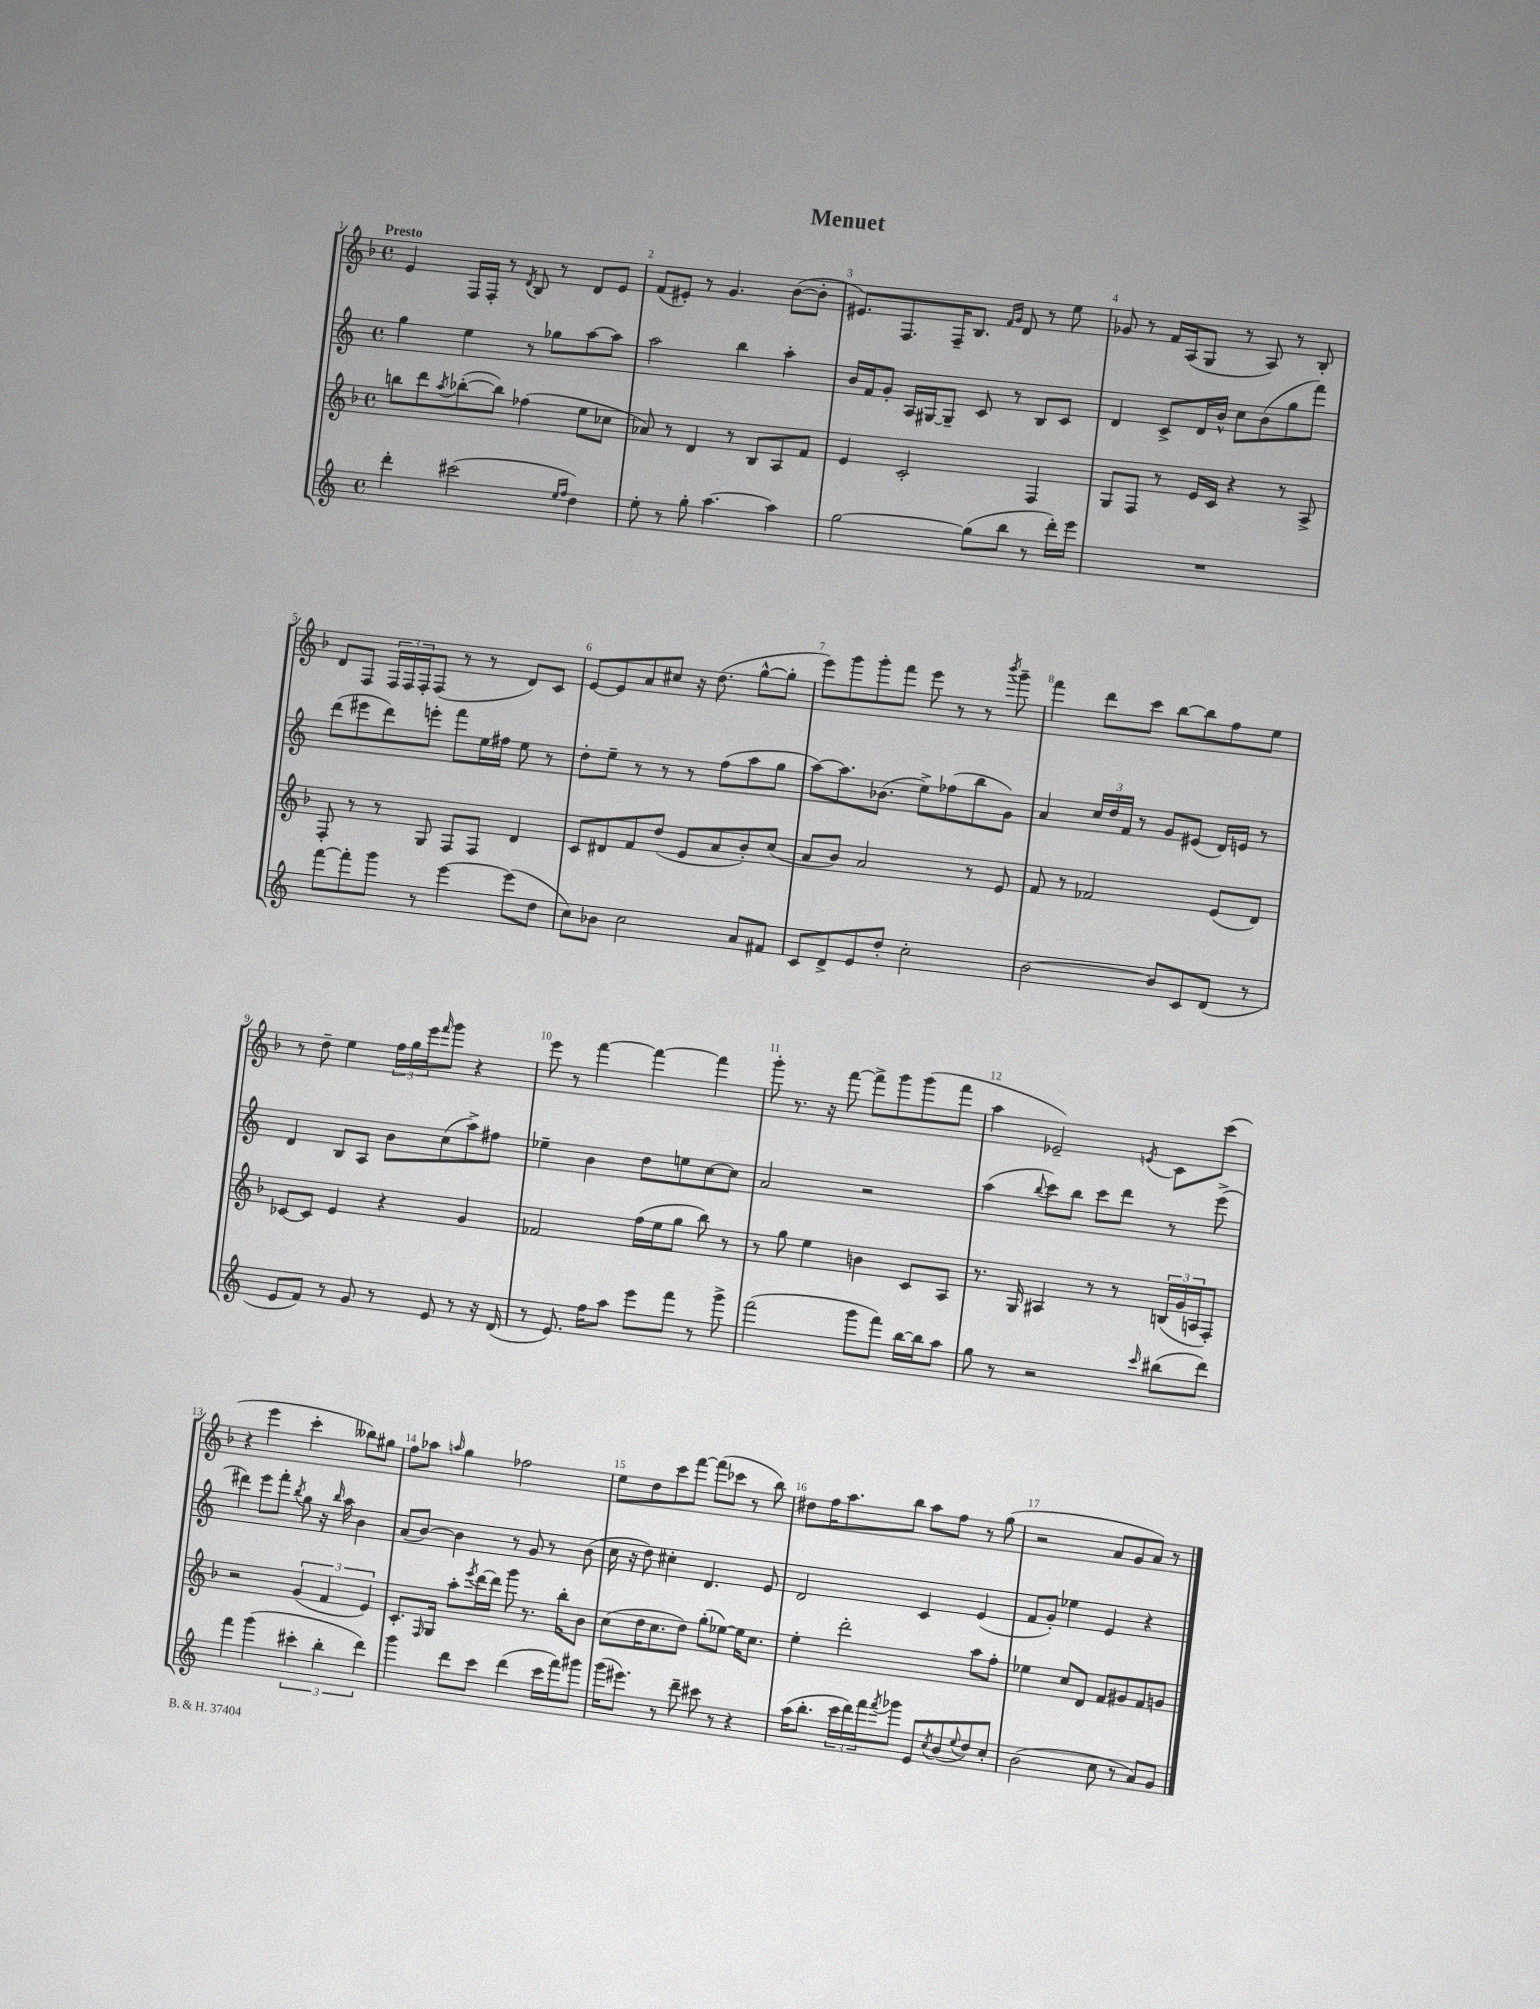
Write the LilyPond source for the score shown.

\header { title = "Menuet" }
<<
\new StaffGroup <<
\new Staff = "s0" {
    \clef treble \key f \major \defaultTimeSignature \time 4/4 \tempo "Presto"
    e'4 f16 f16-. r8 \acciaccatura { d'8 } bes8 r8 d'8 e'8 |
    f'8( eis'8-.) r8 g'4. bes'8~( bes'8-. |
    eis'8.) f8. f16-- bes8. \grace { f'16 g'16 } d'8 r8 e''8 |
    ges'8 r8 f'16 a16( g8 r8 a8) r8 bes8-. |
    d'8 f8 \tuplet 3/2 { f16 f16 f16-. } f8( r8 r8 d'8) c'8 |
    e'8~ e'8 a'8 cis''8 r16 d''8.( g''8~-^ g''8-. |
    e'''8) g'''8 g'''8-. f'''8 e'''8 r8 r8 \acciaccatura { bes'''8 } g'''8-- |
    f'''4 d'''8 c'''8 bes''8~ bes''8 f''8 e''8 |
    r8 d''8-- e''4 \tuplet 3/2 { f''16 g''16 e'''16 } \grace { f'''16 } g'''8 r4 |
    e'''8 r8 f'''4~ f'''4~ f'''4 |
    g'''8-. r8. r16 f'''8~ f'''8-> g'''8 g'''8( f'''8 |
    a''4 ees'2--) \acciaccatura { e'8 } c'8 c'''8( |
    r4 e'''4 c'''4-. beses''8) gis''8 |
    f''8 aes''8 \grace { a''16 } g''4 fes''2 |
    e''8 d''8 c'''8 f'''8~ f'''8( ces'''8 r8 bes''8) |
    dis''8 f''16 a''8. bes''8 a''8 f''8 r8 g''8( |
    r2 a'8 g'8 a'8) r8 \bar "|." |
}
\new Staff = "s1" {
    \clef treble \key c \major \defaultTimeSignature \time 4/4
    g''4 e''4 r8 ges''8 a''8~ a''8 |
    a''2 b''4 a''4-. |
    b'16 f'16 g'8-. a16 gis16~ gis8-- c'8 r8 b8 c'8 |
    d'4 c'8-> d'16 b'16-^ c''8 b'8( g''8 f'''8) |
    d'''8( eis'''8 d'''8) e'''8-. f'''8 e''16 fis''16 e''8 r8 |
    d''8-. e''8-- r8 r8 r8 f''8( a''8 g''8 |
    a''8~) a''8. bes'8.( e''8->) fes''8( b''8 g'8) |
    a'4 \tuplet 3/2 { c''16 d''16 f'16 } r8 g'8 eis'8( d'16) e'16 r8 |
    d'4 b8 a8 b'8 c''8( a''8->) fis''8 |
    ees''4-- b'4 d''8 e''8 c''8~ c''8 |
    a'2 r2 |
    a''4( \appoggiatura { b''8 } c'''8) b''8 c'''8 d'''8 r8 e'''8->( |
    dis'''4) e'''8 f'''8-. \acciaccatura { b''8 } g''8 r16 \grace { b''16 } a''16 b'4 |
    a'8( b'8~) b'4 r8 g'8 r8 b'8( |
    c''16 r16 d''8) cis''4-. d'4. e'8 |
    d'2 c'4 e'4( |
    f'8 g'8-.) ees''4 e'4 r4 \bar "|." |
}
\new Staff = "s2" {
    \clef treble \key f \major \defaultTimeSignature \time 4/4
    b''8 d'''8 \acciaccatura { a''8 } bes''8~-.( bes''8) fes''4( e''8 ces''8 |
    aes'8) r8 d'4 r8 bes8 a8 f'8 |
    e'4 c'2-. f4 |
    g8 f8 r8 e'16 c'16 r4 r8 a8-> |
    f8-. r8 r8 g8 f8 f8 d'4 |
    c'8 dis'8 f'8 d''8( e'8 a'8 bes'8-.) c''8( |
    a'8 bes'8) a'2 r8 e'8 |
    f'8 r8 fes'2 e'8( d'8) |
    ces'8~ ces'8 e'4 r4 g'4 |
    fes'2 f''16( e''16 g''8 bes''8) r8 |
    r8 g''8 e''4 b'4 c'8 a8 |
    r8. g16 ais4 r8 r8 \tuplet 3/2 { b16( g'16 a16 } f8-.) |
    r2 \tuplet 3/2 { g'4( f'4 e'4) } |
    c'8.-. \grace { f16 } g16 a''8-. \acciaccatura { e'''8 } d'''16~ d'''16 g'''8 r8. bes''16-. bes'8 |
    c''8( d''16 c''8. d''8) g''8-.( ees''8~) ees''16 c''8. |
    e''4-. d'''2-. a''8 f''8-. |
    ees''4 c''8 d'8 f'8 gis'8 f'8 g'8 \bar "|." |
}
\new Staff = "s3" {
    \clef treble \key c \major \defaultTimeSignature \time 4/4
    d'''4-. cis'''2( \grace { e''16 f''16 } d''4) |
    e''8-. r8 g''8-. a''4.~ a''4 |
    g''2~ g''8( b''8 r8 d'''16-.) e'''16 |
    R1 |
    f'''8~ f'''8-. g'''8 r8 e'''4~ e'''8( d''8 |
    c''8) bes'8 c''2 a'8 fis'8 |
    c'8 d'8-> e'8 d''8-. c''2-. |
    b'2~ b'8 c'8 d'8( r8 |
    e'8 f'8) r8 g'8 r8 e'8 r8 r16 d'16( |
    r8 e'8.) f''16 a''8 e'''8 f'''8 r8 g'''8-> |
    f'''2( g'''8 f'''8) b''16~ b''16 a''8 |
    g''8 r8 r2 \grace { c'''16 } bis''8( d'''8) |
    f'''4 g'''4( \tuplet 3/2 { cis'''4-. b''4-. d'''4) } |
    g'''4 d'''8 c'''8 d'''4( c'''16 f'''16) gis'''8 |
    g'''16( eis'''8.) r8 d'''8-- cis'''8 r8 r4 |
    a''16( b''8.-. \tuplet 3/2 { c'''16 d'''16) f'''16 } \acciaccatura { f'''8 } ges'''8 e'8 \acciaccatura { c''8 } b'8( \appoggiatura { e''8 } d''8) c''8-. |
    b'2( c''8 r8 a'8) g'8 \bar "|." |
}
>>
>>
\layout { \context { \Score \override BarNumber.break-visibility = ##(#f #t #t) barNumberVisibility = #all-bar-numbers-visible } }
